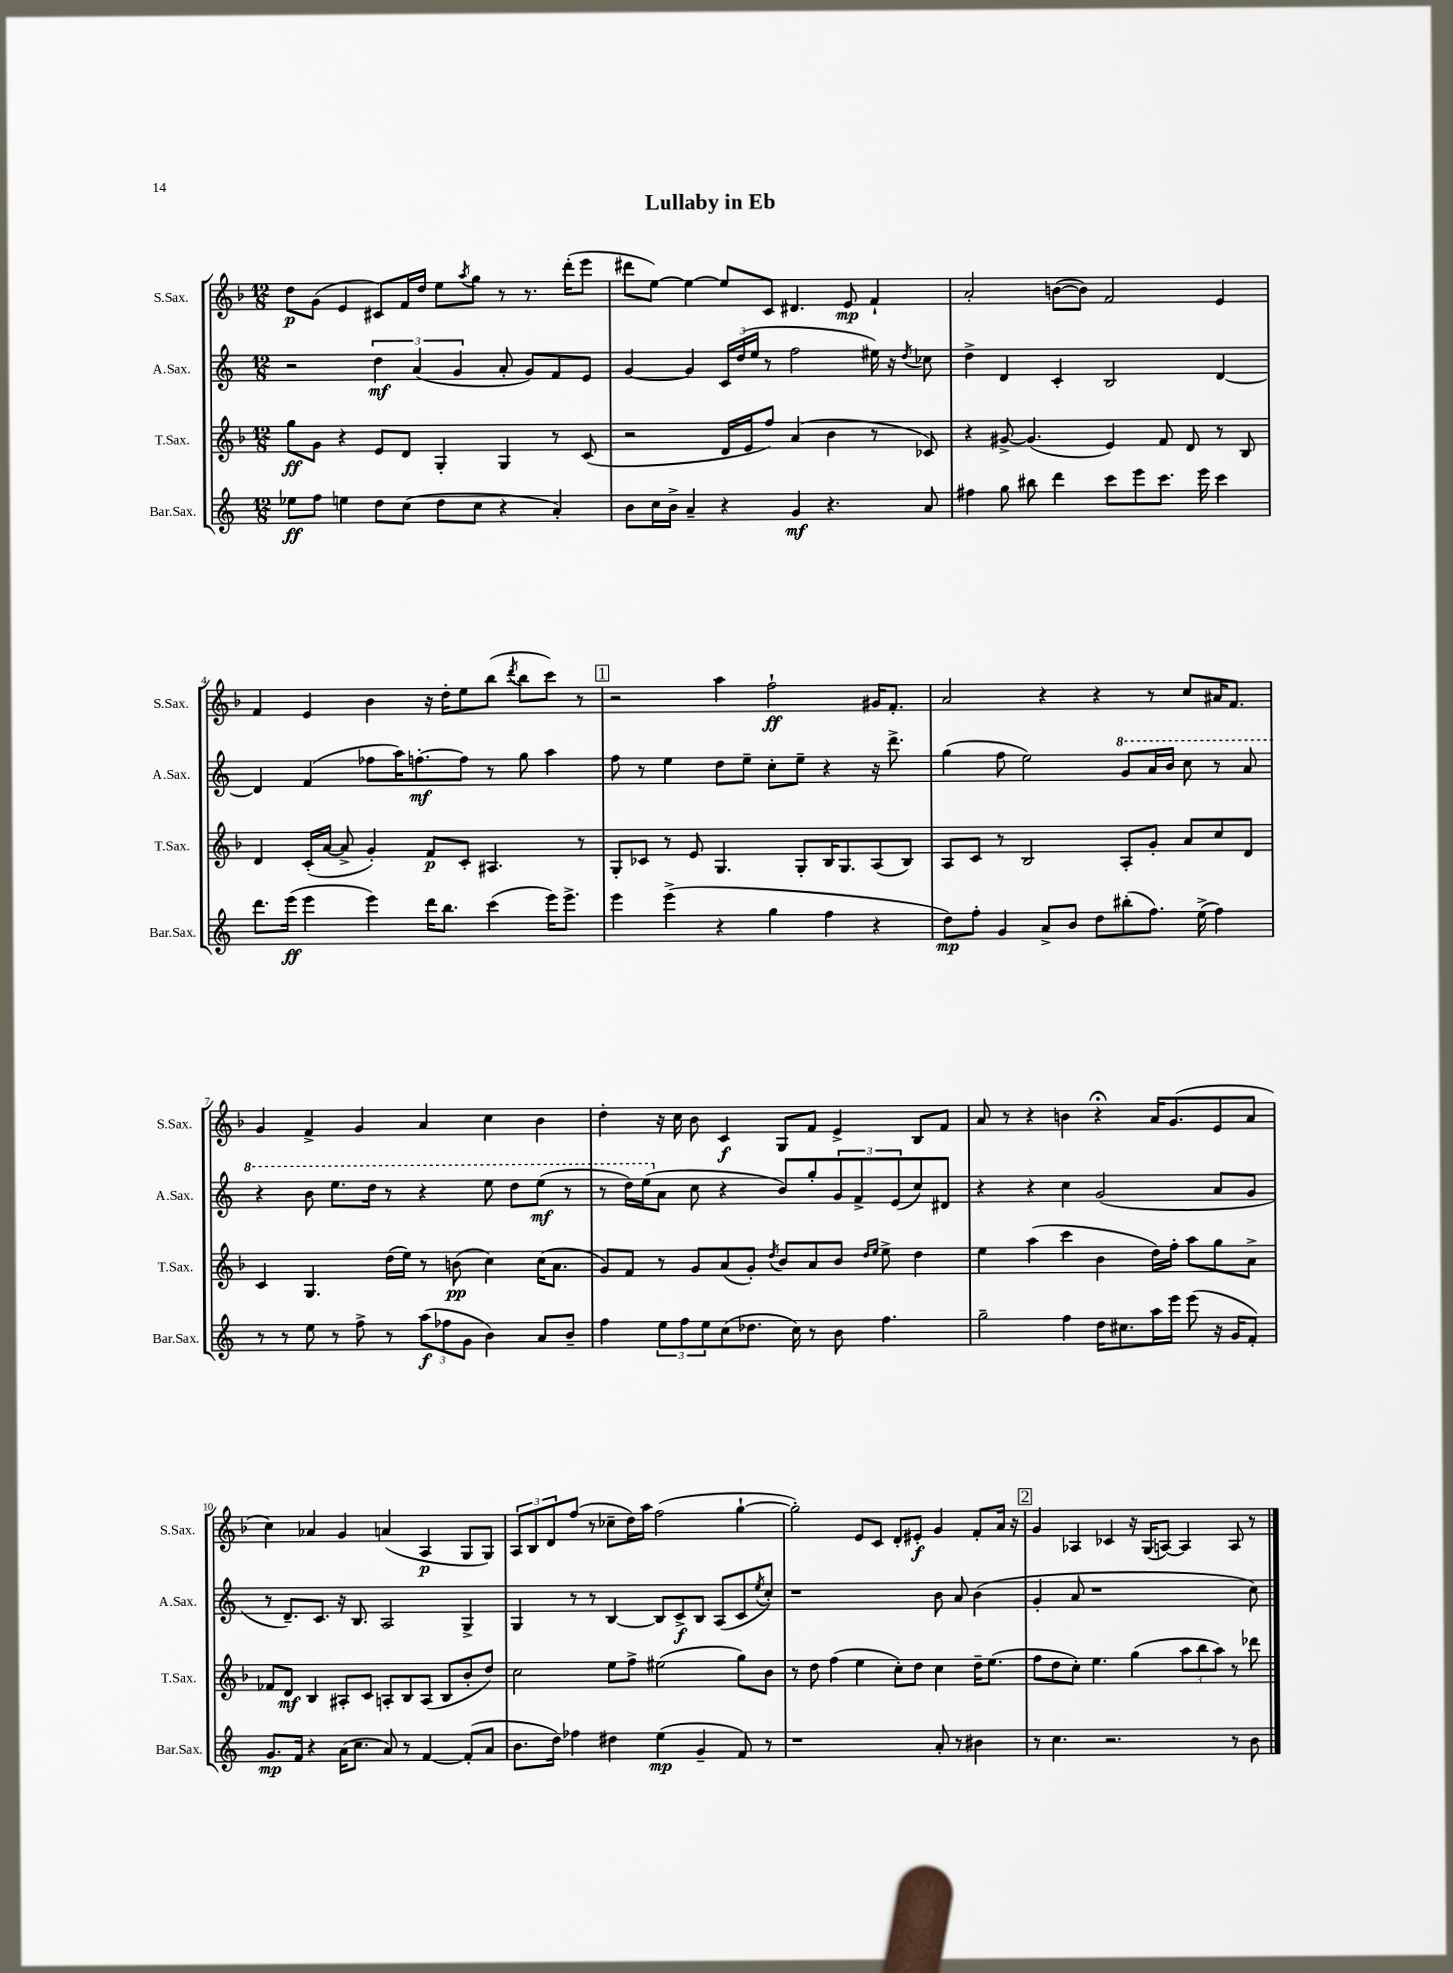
\header { title = "Lullaby in Eb" }
<<
\new StaffGroup <<
\new Staff = "s0" \with { instrumentName = "S.Sax." shortInstrumentName = "S.Sax." } {
    \clef treble \key f \major \numericTimeSignature \time 12/8
    d''8\p g'8( e'4 cis'8) f'16 d''16 e''8 \acciaccatura { a''8 } g''8 r8 r8. d'''16-.( e'''8 |
    dis'''8 e''8~) e''4~ e''8 c'8 dis'4. e'8\mp f'4-! |
    a'2-. b'8~( b'8) f'2 e'4 |
    f'4 e'4 bes'4 r16 d''16-. e''8 bes''8( \acciaccatura { d'''8 } bes''8 c'''8) r8 |
    \mark \markup { \box "1" } r2 a''4 f''2-!\ff gis'16 f'8.-. |
    a'2 r4 r4 r8 c''8 ais'16 f'8. |
    g'4 f'4-> g'4 a'4 c''4 bes'4 |
    d''4-. r16 c''16 bes'8 c'4\f g8 f'8 e'4-> bes8 f'8 |
    a'8 r8 r4 b'4 r4\fermata a'16 g'8.( e'8 a'8 |
    c''4) aes'4 g'4 a'4( a4\p g8 g8) |
    \tuplet 3/2 { a8 bes8 d'8 } f''8( r8 ces''8-- d''16) a''16 f''2( g''4~-! |
    g''2-.) e'8 c'8 d'8-. eis'8-.\f g'4 f'8-. a'16 r16 |
    \mark \markup { \box "2" } g'4 aes4 ces'4 r16 g16( a8~) a4 a8 r8 \bar "|." |
}
\new Staff = "s1" \with { instrumentName = "A.Sax." shortInstrumentName = "A.Sax." } {
    \clef treble \key c \major \numericTimeSignature \time 12/8
    r2 \tuplet 3/2 { d''4\mf a'4( g'4 } a'8-. g'8) f'8 e'8 |
    g'4~ g'4 \tuplet 3/2 { c'16 d''16( e''16 } r8 f''2 eis''16) r16 \acciaccatura { d''8 } ces''8 |
    d''4-> d'4 c'4-. b2 d'4~ |
    d'4 f'4( fes''8 a''16) f''8.~-.\mf f''8 r8 g''8 a''4 |
    \mark \markup { \box "1" } f''8 r8 e''4 d''8 e''8-- c''8-. e''8-- r4 r16 d'''8.-> |
    g''4( f''8 e''2) \ottava #1 g''8 a''16 b''16 c'''8 r8 a''8 |
    r4 b''8 e'''8. d'''16 r8 r4 e'''8 d'''8 e'''8\mf( r8 |
    r8 d'''16) e'''16( \ottava #0 a'8 c''8 r4 b'8) g''8-. \tuplet 3/2 { g'8 f'8-> e'8( } c''8) dis'8 |
    r4 r4 c''4 g'2( a'8 g'8 |
    r8 d'8.--) c'8. r16 b8. a2 g4-> |
    g4 r8 r8 b4~ b8 c'8->\f b8 a8( c'8 \acciaccatura { e''8 } c''8-.) |
    r1 b'8 a'8 b'4( |
    \mark \markup { \box "2" } g'4-. a'8 r1 c''8) \bar "|." |
}
\new Staff = "s2" \with { instrumentName = "T.Sax." shortInstrumentName = "T.Sax." } {
    \clef treble \key f \major \numericTimeSignature \time 12/8
    g''8\ff g'8 r4 e'8 d'8 g4-. g4 r8 c'8( |
    r2 d'16 e'16 f''8) a'4( bes'4 r8 ces'8) |
    r4 gis'8~-> gis'4.( e'4) f'8 d'8 r8 bes8 |
    d'4 c'16-.( a'16~ a'8-> g'4-.) f'8\p c'8-. ais4. r8 |
    \mark \markup { \box "1" } g8-. ces'8 r8 e'8 g4. g8-. bes16 g8. a8( bes8) |
    a8 c'8 r8 bes2 a8-. g'8-. a'8 c''8 d'8 |
    c'4 g4. d''16( e''16) r8 b'8\pp( c''4) c''16( a'8. |
    g'8) f'8 r8 g'8 a'8( g'8-.) \acciaccatura { d''8 } bes'8 a'8 bes'8 \grace { d''16 e''16 } e''8-> d''4 |
    e''4 a''4( c'''4 bes'4 d''16) f''16-. a''8 g''8 a'8-> |
    fes'8 d'8\mf bes4 ais8-. c'8 a8-. bes8 a8( bes8 bes'8-. d''8) |
    c''2 e''8 f''8-> eis''2( g''8) bes'8 |
    r8 d''8 f''4( e''4 c''8-.) d''8 c''4 d''16-- e''8.( |
    \mark \markup { \box "2" } f''8 d''8 c''8-.) e''4. g''4( \tuplet 3/2 { a''8 bes''8 a''8) } r8 des'''8 \bar "|." |
}
\new Staff = "s3" \with { instrumentName = "Bar.Sax." shortInstrumentName = "Bar.Sax." } {
    \clef treble \key c \major \numericTimeSignature \time 12/8
    ees''8\ff f''8 e''4 d''8 c''8( d''8 c''8 r4 a'4-.) |
    b'8 c''16 b'16-> a'4-- r4 g'4\mf r4. a'8 |
    fis''4 g''8 bis''8 d'''4 c'''8 e'''8 c'''8. e'''16 c'''4 |
    d'''8. e'''16\ff( e'''4 e'''4) d'''16 b''8. c'''4( e'''16) e'''8.-> |
    \mark \markup { \box "1" } e'''4 e'''4->( r4 g''4 f''4 r4 |
    d''8\mp) f''8-. g'4 a'8-> b'8 d''8 bis''8-.( f''8.) e''16->( f''4) |
    r8 r8 e''8 r8 f''8-> r8 \tuplet 3/2 { a''8\f( fes''8 g'8 } b'4) a'8 b'8-- |
    f''4 \tuplet 3/2 { e''8 f''8 e''8 } c''8( des''8. c''16) r8 b'8 f''4. |
    g''2-- f''4 d''16 cis''8. a''16 e'''16 e'''8( r16 g'16 f'8-.) |
    g'8.\mp f'16 r4 a'16( c''8. a'8) r8 f'4~ f'8-.( a'8 |
    b'8. d''16) fes''4 dis''4 e''4\mp( g'4-- f'8) r8 |
    r1 a'8-. r8 bis'4 |
    \mark \markup { \box "2" } r8 c''4. r2. r8 b'8 \bar "|." |
}
>>
>>
